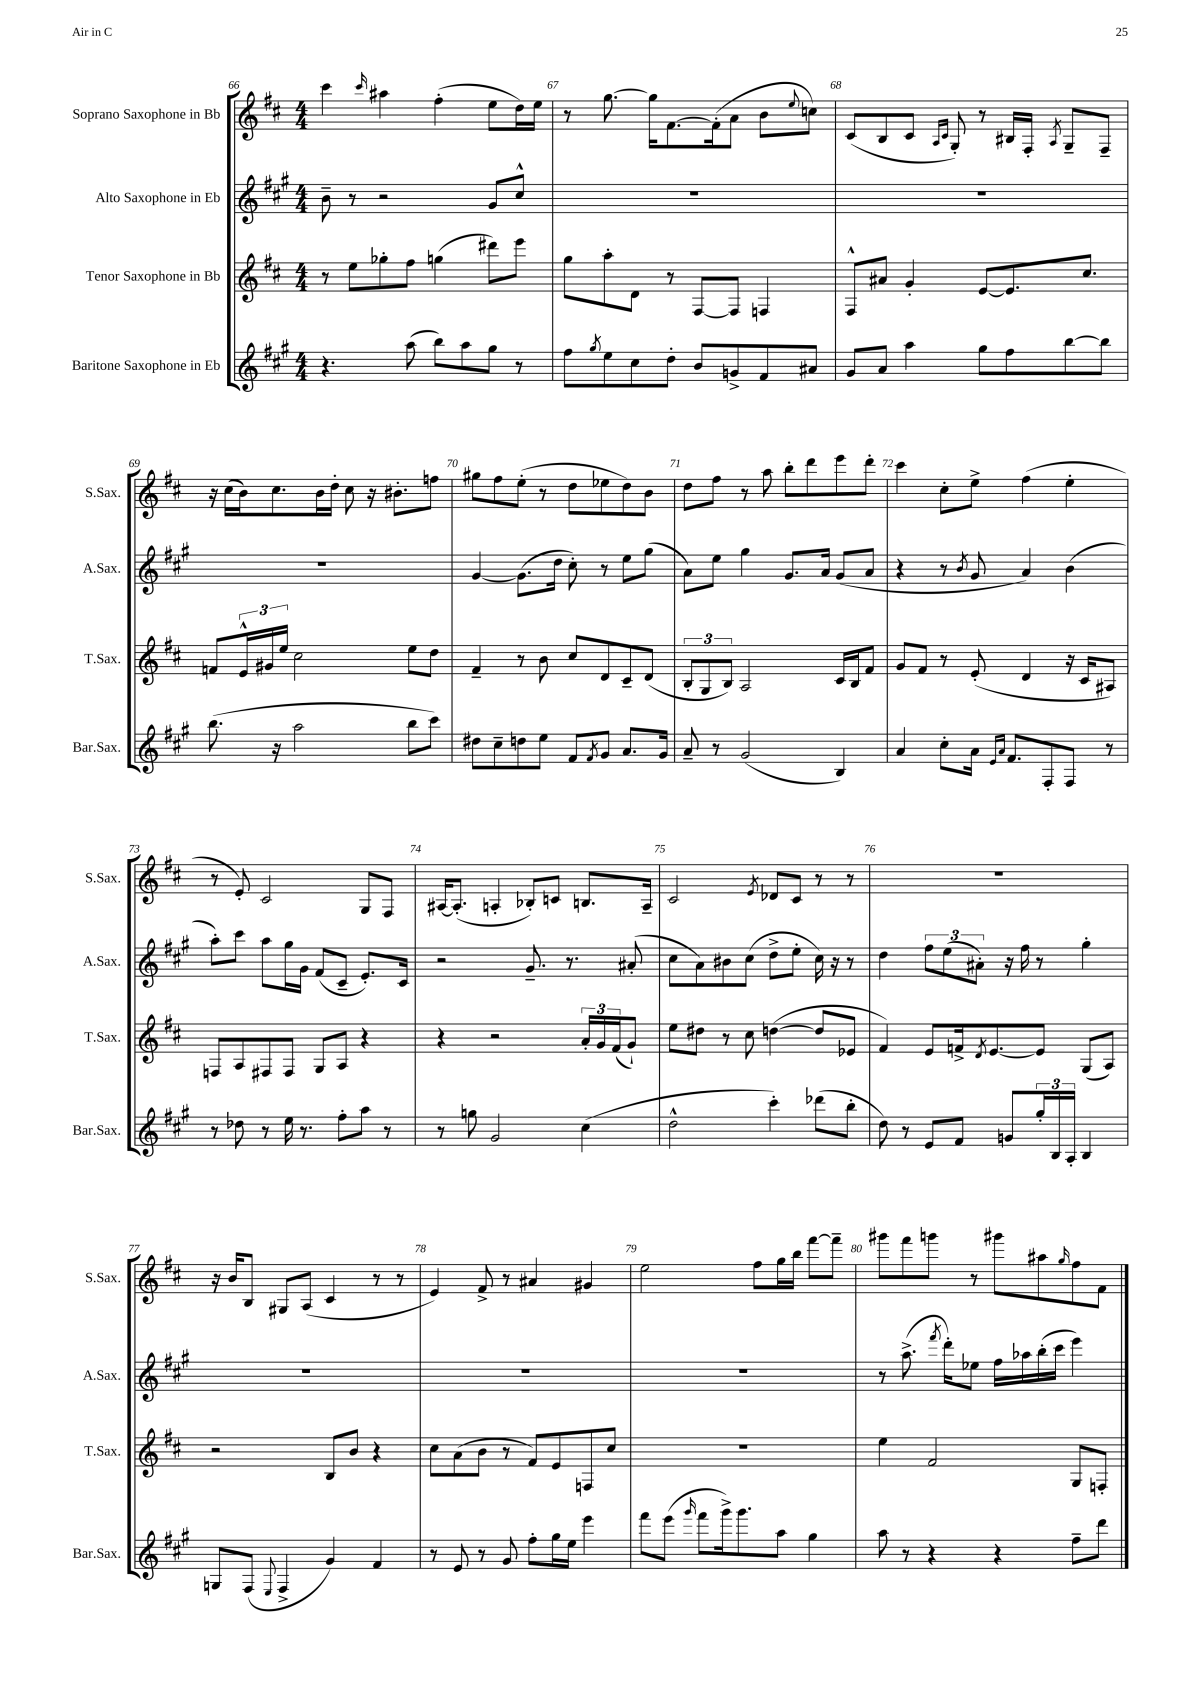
<<
\new StaffGroup <<
\new Staff = "s0" \with { instrumentName = "Soprano Saxophone in Bb" shortInstrumentName = "S.Sax." } {
    \clef treble \key d \major \numericTimeSignature \time 4/4
    cis'''4 \grace { cis'''16 } ais''4 fis''4-.( e''8 d''16) e''16 |
    r8 g''8.~ g''16 fis'8.~ fis'16-.( a'8 b'8 \appoggiatura { e''8 } c''8) |
    cis'8( b8 cis'8 \grace { a16 cis'16 } g8-.) r8 bis16 fis16-. \acciaccatura { a8 } g8-- fis8-- |
    r16 cis''16( b'16) cis''8. b'16 d''16-. cis''8 r16 bis'8.-. f''8 |
    gis''8 fis''8 e''8-.( r8 d''8 ees''8 d''8) b'8 |
    d''8 fis''8 r8 a''8 b''8-. d'''8 e'''8 d'''8-. |
    cis'''4 cis''8-. e''8-> fis''4( e''4-. |
    r8 e'8-.) cis'2 g8 fis8 |
    ais16~ ais8.-.( a4-. bes8-.) c'8 b8. a16-- |
    cis'2 \acciaccatura { e'8 } des'8 cis'8 r8 r8 |
    R1 |
    r16 b'16 b8 gis8 a8( cis'4 r8 r8 |
    e'4) fis'8-> r8 ais'4 gis'4 |
    e''2 fis''8 g''16 b''16 fis'''8~ fis'''8-- |
    gis'''8 fis'''8 g'''8 r8 gis'''8 ais''8 \grace { g''16 } fis''8 fis'8 \bar "|." |
}
\new Staff = "s1" \with { instrumentName = "Alto Saxophone in Eb" shortInstrumentName = "A.Sax." } {
    \clef treble \key a \major \numericTimeSignature \time 4/4
    b'8-- r8 r2 gis'8 cis''8-^ |
    R1 |
    R1 |
    R1 |
    gis'4~ gis'8.( d''16 cis''8-.) r8 e''8 gis''8( |
    a'8) e''8 gis''4 gis'8. a'16 gis'8( a'8 |
    r4 r8 \acciaccatura { b'8 } gis'8 a'4) b'4( |
    a''8-.) cis'''8 a''8 gis''16 gis'16 fis'8( cis'8-- e'8.-.) cis'16 |
    r2 gis'8.-- r8. ais'8-.( |
    cis''8 a'8) bis'8 cis''8( d''8-> e''8-. cis''16) r16 r8 |
    d''4 \tuplet 3/2 { fis''8 e''8( ais'8-.) } r16 fis''16 r8 gis''4-. |
    R1 |
    R1 |
    R1 |
    r8 a''8.->( \acciaccatura { fis'''8 } d'''16-.) ees''8 fis''16 aes''16 b''16-.( cis'''16 e'''4) \bar "|." |
}
\new Staff = "s2" \with { instrumentName = "Tenor Saxophone in Bb" shortInstrumentName = "T.Sax." } {
    \clef treble \key d \major \numericTimeSignature \time 4/4
    r8 e''8 ges''8-. fis''8 g''4( dis'''8) e'''8 |
    g''8 a''8-. d'8 r8 fis8~ fis8 f4 |
    fis8-^ ais'8 g'4-. e'8~ e'8. cis''8. |
    f'8 \tuplet 3/2 { e'16-^ gis'16 e''16 } cis''2 e''8 d''8 |
    fis'4-- r8 b'8 cis''8 d'8 cis'8-- d'8( |
    \tuplet 3/2 { b8-. g8 b8) } a2 cis'16 b16 fis'8 |
    g'8 fis'8 r8 e'8-.( d'4 r16 cis'16 ais8) |
    f8 a8 fis8 fis8 g8 a8 r4 |
    r4 r2 \tuplet 3/2 { a'16-. g'16 fis'16( } g'8-!) |
    e''8 dis''8 r8 cis''8 d''4~( d''8 ees'8 |
    fis'4) e'8 f'16-> \acciaccatura { d'8 } e'8.~ e'8 g8( a8) |
    r2 b8 b'8 r4 |
    cis''8 a'8( b'8 r8 fis'8) e'8 f8 cis''8 |
    R1 |
    e''4 fis'2 g8 f8-. \bar "|." |
}
\new Staff = "s3" \with { instrumentName = "Baritone Saxophone in Eb" shortInstrumentName = "Bar.Sax." } {
    \clef treble \key a \major \numericTimeSignature \time 4/4
    r4. a''8( b''8) a''8 gis''8 r8 |
    fis''8 \acciaccatura { gis''8 } e''8 cis''8 d''8-. b'8 g'8-> fis'8 ais'8 |
    gis'8 a'8 a''4 gis''8 fis''8 b''8~ b''8 |
    b''8.( r16 a''2 b''8 cis'''8) |
    dis''8 cis''8-- d''8 e''8 fis'8 \acciaccatura { fis'8 } gis'8 a'8. gis'16 |
    a'8-- r8 gis'2( b4) |
    a'4 cis''8-. a'16 \grace { e'16 a'16 } fis'8. fis8-. fis8 r8 |
    r8 des''8 r8 e''16 r8. fis''8-. a''8 r8 |
    r8 g''8 gis'2 cis''4( |
    d''2-^ cis'''4-.) des'''8( b''8-. |
    d''8) r8 e'8 fis'8 g'8 \tuplet 3/2 { gis''16-. b16 a16-. } b4 |
    g8 fis8( \appoggiatura { e8 } fis4-> gis'4) fis'4 |
    r8 e'8 r8 gis'8 fis''8-. gis''16 e''16 e'''4 |
    fis'''8 e'''8( \grace { gis'''16 } fis'''8 gis'''16->) gis'''8. a''8 gis''4 |
    a''8 r8 r4 r4 fis''8-- d'''8 \bar "|." |
}
>>
>>
\layout { \context { \Score currentBarNumber = #66 \override BarNumber.break-visibility = ##(#f #t #t) barNumberVisibility = #all-bar-numbers-visible } }
